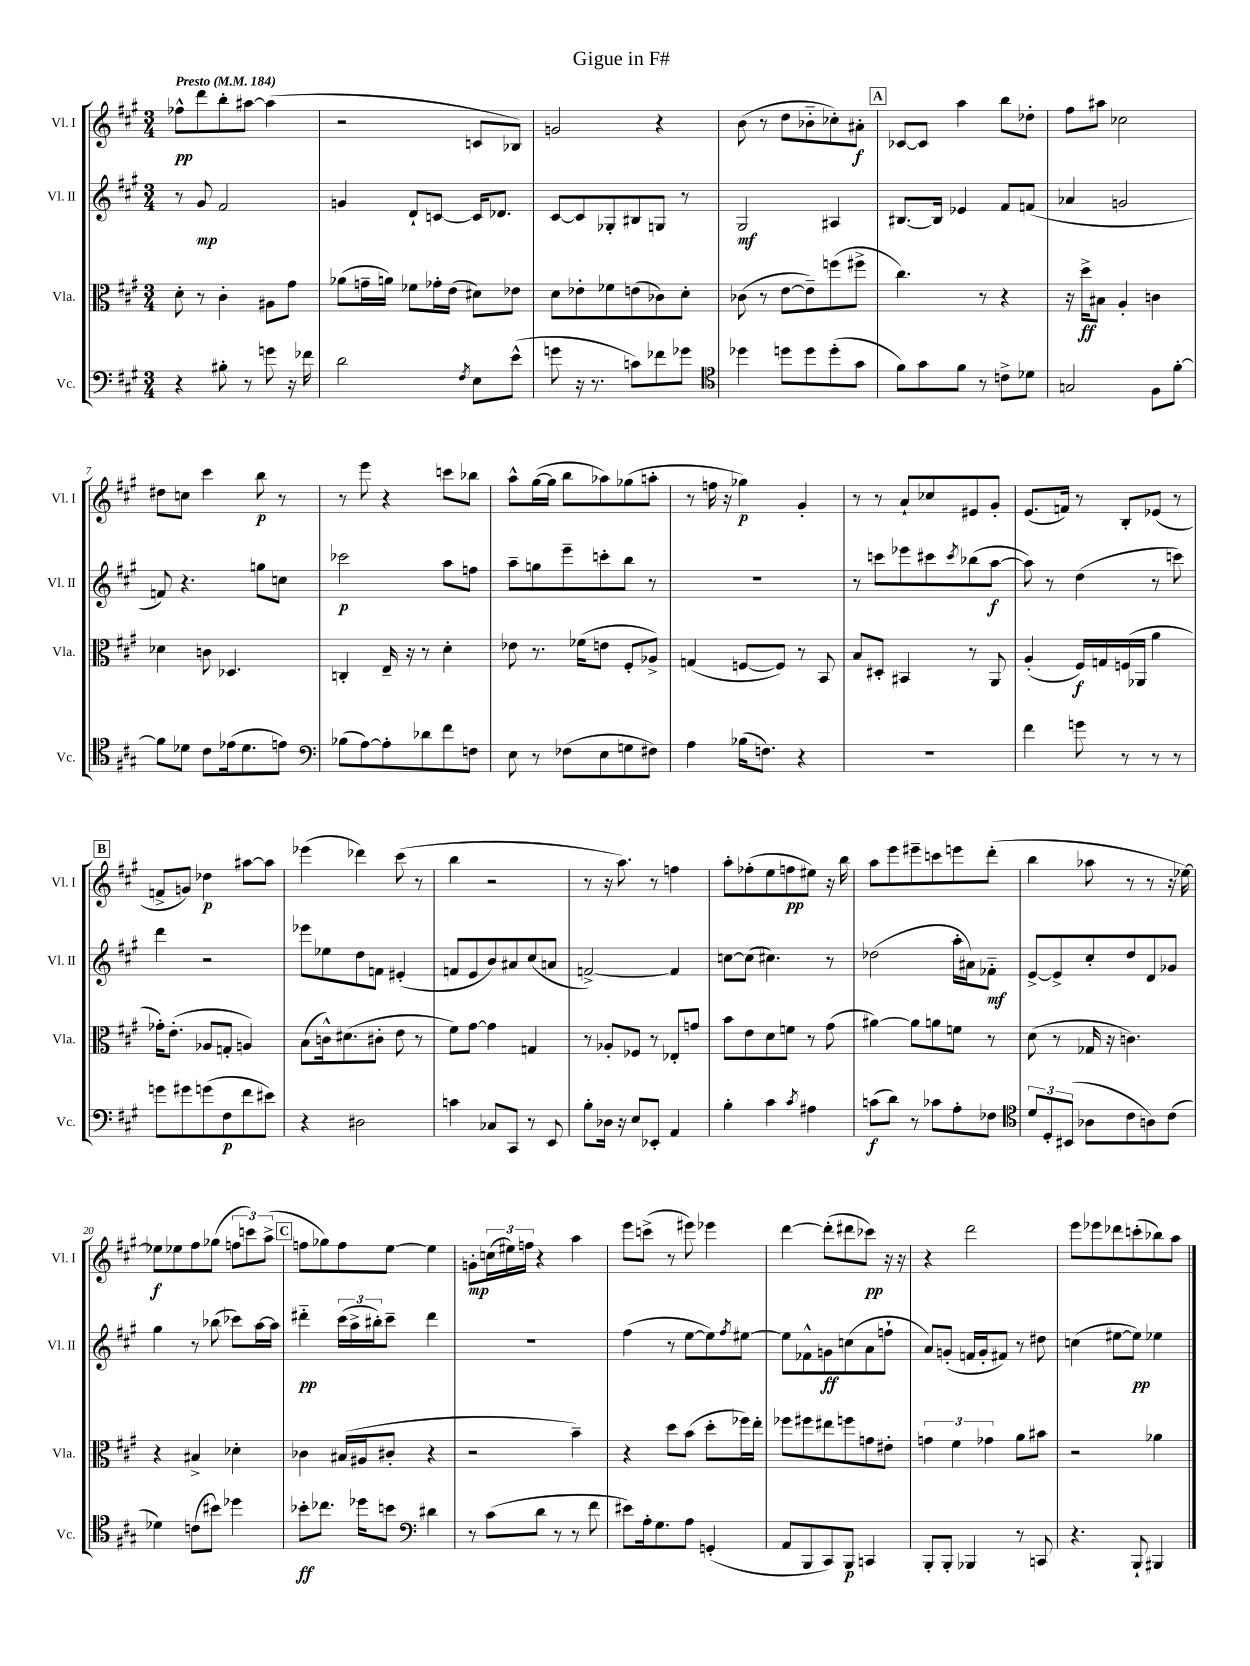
\header { title = "Gigue in F#" }
<<
\new StaffGroup <<
\new Staff = "s0" \with { instrumentName = "Vl. I" shortInstrumentName = "Vl. I" } {
    \clef treble \key a \major \numericTimeSignature \time 3/4 \tempo "Presto" 4 = 184
    fes''8-^\pp d'''8 b''8-. ais''8~ ais''4( |
    r2 c'8 bes8) |
    g'2 r4 |
    b'8( r8 d''8 bes'8-_ ces''8-.) ais'8-.\f |
    \mark \markup { \box "A" } ces'8~ ces'8 a''4 b''8 des''8-. |
    fis''8 ais''8 ces''2 |
    dis''8 c''8 cis'''4 b''8\p r8 |
    r8 e'''8 r4 c'''8 bes''8 |
    a''8-^ gis''16~( gis''16 b''8 aes''8) ges''8( a''8-. |
    r8 f''16 r16 ges''4\p) gis'4-. |
    r8 r8 a'8-! ces''8 eis'8 gis'8-. |
    e'8.( f'16) r8 b8-. ees'8( r8 |
    \mark \markup { \box "B" } f'8-> g'8) des''4\p ais''8~ ais''8 |
    ees'''4( des'''4) cis'''8( r8 |
    b''4 r2 |
    r8 r16 a''8.) r8 f''4 |
    a''8-. fes''8-.( e''8 f''8\pp eis''8) r16 b''16 |
    a''8 e'''8 eis'''8-- c'''8 e'''8 d'''8-.( |
    b''4 aes''8 r8 r8 r16 ees''16~) |
    ees''8\f ees''8 fis''8 ges''8( \tuplet 3/2 { f''8 c'''8) a''8->( } |
    \mark \markup { \box "C" } f''8 ges''8) f''8 e''8~ e''4 |
    g'8-.\mp \tuplet 3/2 { c''16( eis''16) f''16 } r4 a''4 |
    e'''8 c'''8->( r8 eis'''8) ees'''4 |
    d'''4~ d'''8-.( dis'''8 ces'''8\pp) r16 r16 |
    r4 d'''2 |
    e'''8 ees'''8 des'''8 c'''8-.( bes''8) a''8 \bar "|." |
}
\new Staff = "s1" \with { instrumentName = "Vl. II" shortInstrumentName = "Vl. II" } {
    \clef treble \key a \major \numericTimeSignature \time 3/4
    r8 gis'8\mp fis'2 |
    g'4 d'8-! c'8~ c'16 des'8. |
    cis'8~ cis'8 ges8-. bis8 g8 r8 |
    gis2\mf ais4 |
    \mark \markup { \box "A" } bis8.~ bis16 ees'4 fis'8 f'8( |
    aes'4 g'2 |
    f'8) r4. g''8 c''8 |
    ces'''2\p a''8 f''8 |
    a''8-- g''8 e'''8-- c'''8-. b''8 r8 |
    R2. |
    r8 c'''8 ees'''8 cis'''8 \acciaccatura { cis'''8 } bes''8( a''8~\f |
    a''8) r8 d''4( r8 c'''8) |
    \mark \markup { \box "B" } d'''4 r2 |
    ees'''8 ees''8 d''8 f'8 eis'4-.( |
    f'8 e'8 b'8) ais'8 cis''8( a'8 |
    f'2~->) f'4 |
    c''8~ c''8( cis''4.) r8 |
    des''2( a''16-. ais'16) fes'8-_\mf |
    e'8~-> e'8-> cis''8-. d''8 d'8 ges'8 |
    gis''4 r8 bes''8( ces'''8) a''16~ a''16 |
    \mark \markup { \box "C" } dis'''4-_\pp \tuplet 3/2 { cis'''16( a''16-> bis''16-.) } cis'''8-- dis'''4 |
    R2. |
    fis''4( r8 e''8~ e''8) \acciaccatura { fis''8 } eis''8~ |
    eis''8 fes'8-^ g'8\ff c''8( a'8 f''8-! |
    a'8) g'8-.( f'16 g'16-. fis'8) r8 dis''8 |
    c''4( eis''8~ eis''8\pp) ees''4 \bar "|." |
}
\new Staff = "s2" \with { instrumentName = "Vla." shortInstrumentName = "Vla." } {
    \clef alto \key a \major \numericTimeSignature \time 3/4
    d'8-. r8 cis'4-. ais8 gis'8 |
    aes'8( g'16-- a'16) fes'8 ges'16-. e'16( dis'8) ees'8 |
    d'8 ees'8-. fes'8 e'8( ces'8) d'8-. |
    ces'8( r8 e'8~ e'8--) f''8( fis''8-> |
    \mark \markup { \box "A" } cis''4.) r8 r4 |
    r16 d''16->\ff bis8 a4-. c'4 |
    des'4 c'8 des4. |
    c4-. e16-- r16 r8 d'4-. |
    ees'8 r8. fes'16( e'8 fis8-. aes8->) |
    g4( f8~ f8) r8 b,8 |
    b8 dis8-. bis,4 r8 a,8 |
    a4-.( fis16\f) g16 f16( aes,16 a'4 |
    \mark \markup { \box "B" } ges'16-.) e'8.-.( aes8 g8-. a4) |
    b8( c'16-^) dis'8.( cis'8-. e'8 r8 |
    fis'8) gis'8~ gis'4 g4 |
    r8 aes8-. fes8 r8 ees8-. g'8 |
    b'8 e'8 d'8 f'8 r8 gis'8( |
    ais'4~) ais'8 a'8 f'8 r8 |
    d'8( r8 ges16 r16 c'4.) |
    r4 bis4-> des'4-. |
    \mark \markup { \box "C" } ces'4 bis16( ais16 cis'8-. r4 |
    r2 b'4--) |
    r4 d''8 b'8( d''8-. fes''16) e''16-. |
    fes''8 fis''8 eis''8 f''8 g'8 eis'8-. |
    \tuplet 3/2 { g'4 fis'4 ges'4 } a'8 bis'8 |
    r2 aes'4 \bar "|." |
}
\new Staff = "s3" \with { instrumentName = "Vc." shortInstrumentName = "Vc." } {
    \clef bass \key a \major \numericTimeSignature \time 3/4
    r4 bis8-. r8 g'8 r16 fes'16 |
    d'2 \acciaccatura { fis8 } e8 e'8-^( |
    g'8 r16 r8. c'8) fes'8 ges'8 |
    \clef tenor des''4 d''8 d''8 d''8-.( gis'8 |
    \mark \markup { \box "A" } fis'8) gis'8 fis'8 r8 c'8-> des'8 |
    g2 fis8 fis'8~-. |
    fis'8 des'8 cis'8 ees'16( des'8. e'8) |
    \clef bass bes8( a8~) a8-. des'8 fis'8 f8 |
    e8 r8 fes8( e8 g8 fis8) |
    a4 bes16( f8.) r4 |
    R2. |
    fis'4 g'8 r8 r8 r8 |
    \mark \markup { \box "B" } g'8 gis'8 g'8( fis8\p fis'8 eis'8) |
    r4 dis2 |
    c'4 ces8 cis,8 r8 e,8 |
    b8-. des16 r16 e8 ees,8-. a,4 |
    b4-. cis'4 \acciaccatura { cis'8 } ais4 |
    c'8\f( d'8) r8 ces'8 a8-. fes8 |
    \clef tenor \tuplet 3/2 { d'8 d8-. bis,8( } aes8 cis'8 a8) cis'8( |
    des'4) c'8( bis'8) des''4 |
    \mark \markup { \box "C" } bes'8-.\ff ces''8. des''16 b'8 \clef bass dis'4 |
    r8 cis'8( d'8 r8 r8 fis'8 |
    eis'8) a16-. gis8. a8 g,4-.( |
    a,8 b,,8 cis,8) b,,8\p c,4 |
    b,,8-. b,,8-. bes,,4 r8 c,8 |
    r4. b,,8-! bis,,4 \bar "|." |
}
>>
>>
